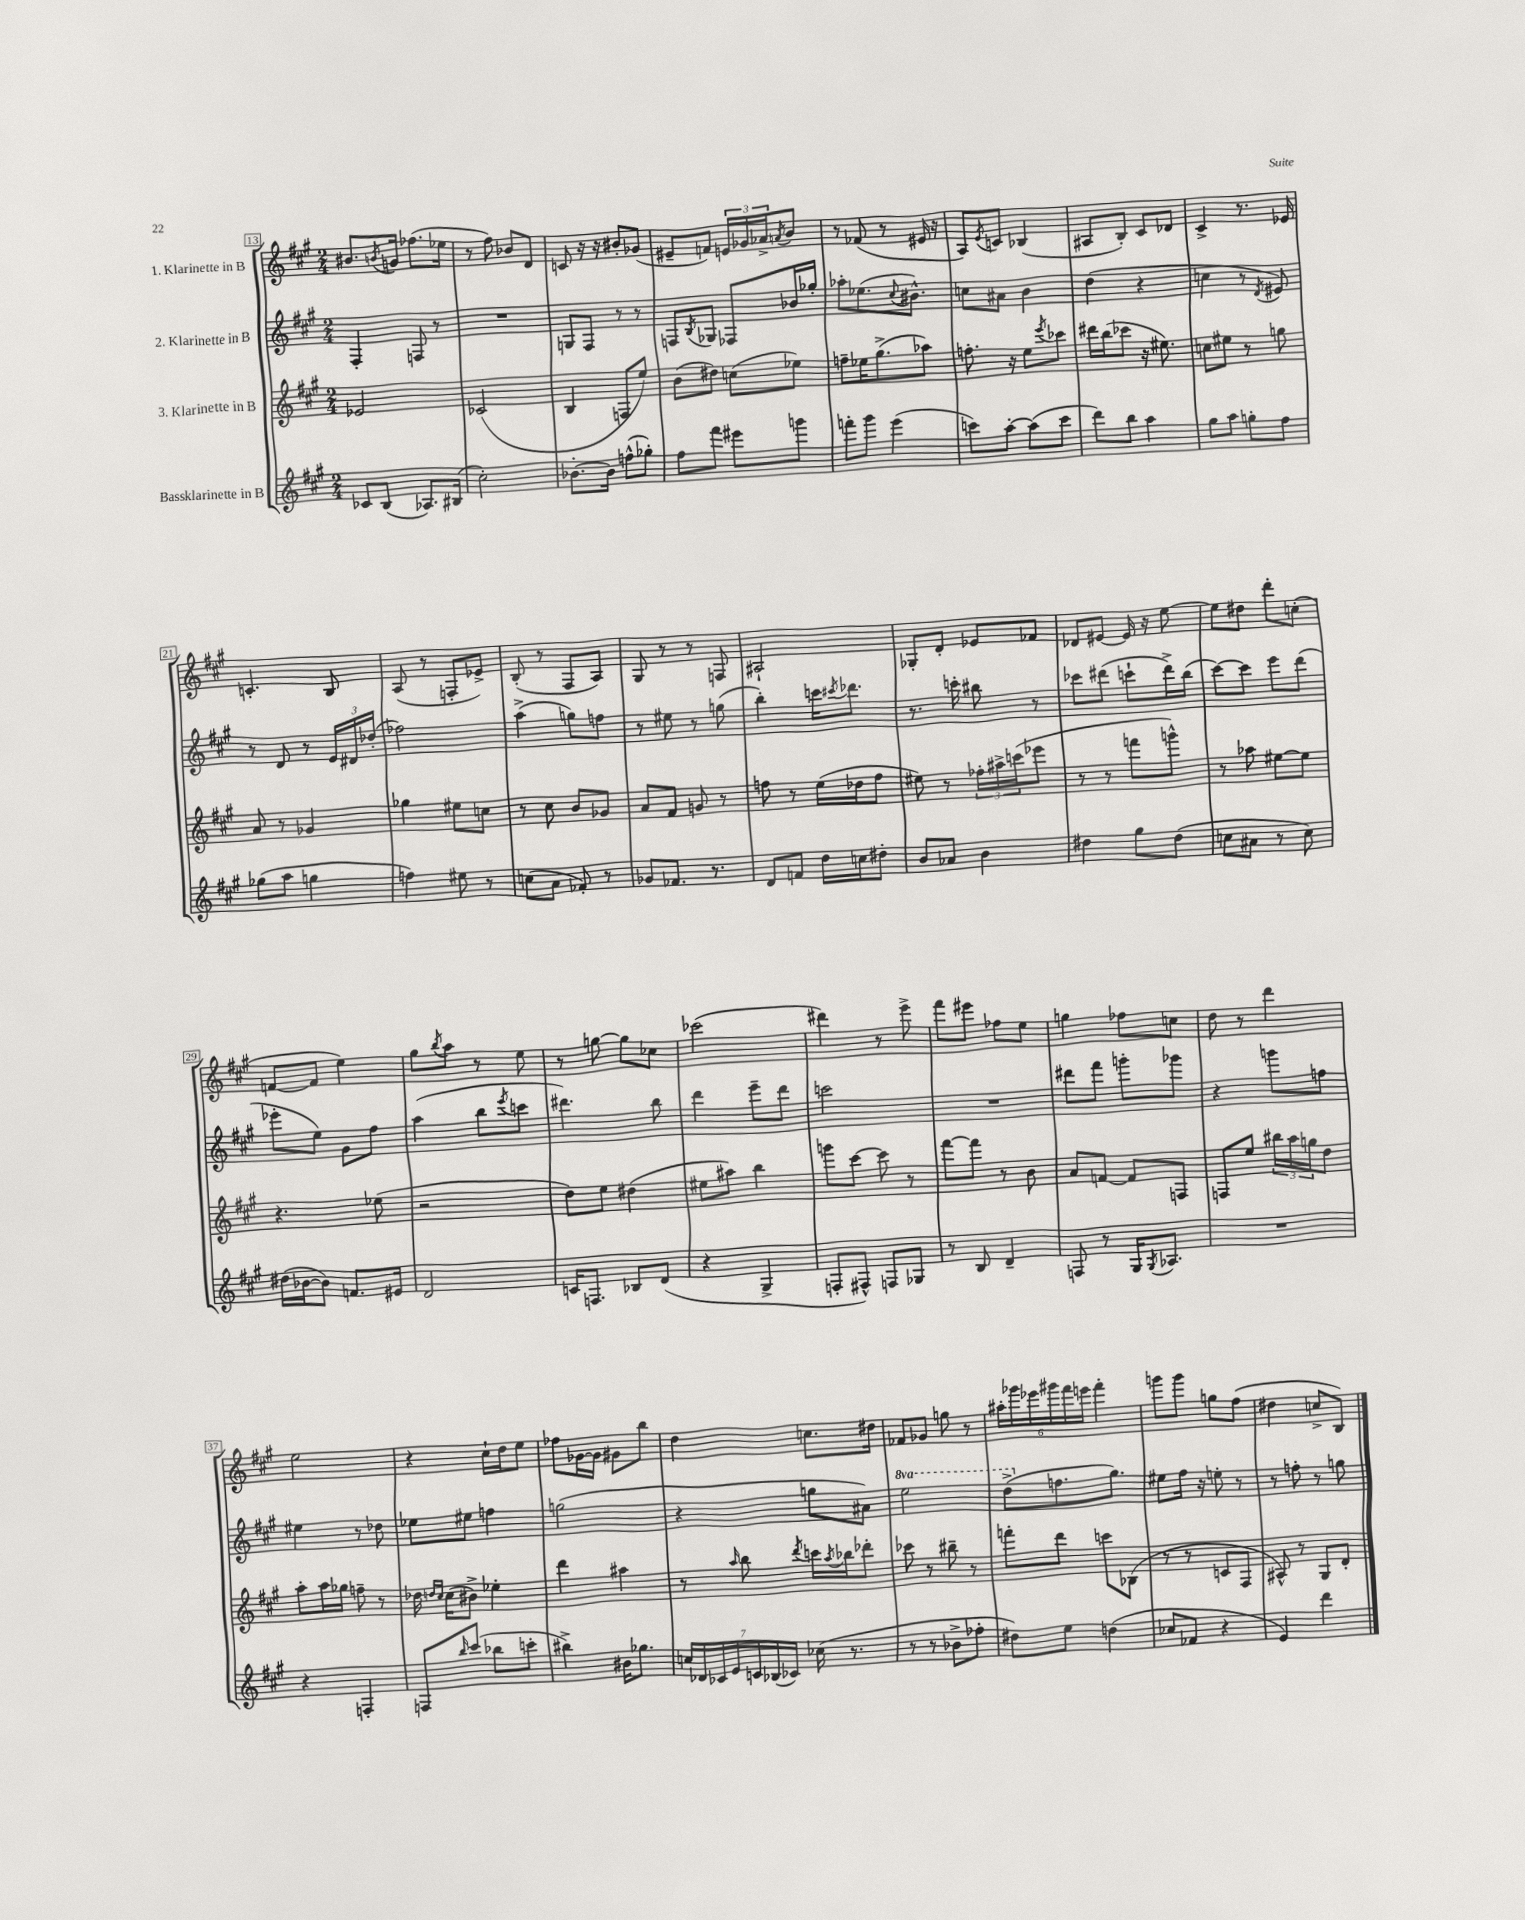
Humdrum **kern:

**kern	**kern	**kern	**kern
*part4	*part3	*part2	*part1
*staff4	*staff3	*staff2	*staff1
*I"Bassklarinette in B	*I"3. Klarinette in B	*I"2. Klarinette in B	*I"1. Klarinette in B
*clefG2	*clefG2	*clefG2	*clefG2
*k[f#c#g#]	*k[f#c#g#]	*k[f#c#g#]	*k[f#c#g#]
*M2/4	*M2/4	*M2/4	*M2/4
=13	=13	=13	=13
8c-X/L	2e-X/	4F#'/	8.b#X/L
(8B/J	.	.	.
.	.	.	8qbn/
.	.	.	16gn/Jk
8.A-X/L)	.	8Fn/	(8.ff-X\L
.	.	8r	.
(16B#X/Jk	.	.	16ee-X\Jk
=14	=14	=14	=14
2cc#'\)	(2c-X/	2r	8r
.	.	.	8ff#\)
.	.	.	8b-X/L
.	.	.	8d/J
=15	=15	=15	=15
[8.b-X'\L	4B/	8Gn/L	8cn/
.	.	8F#/J	16r
16b-\Jk]	.	.	16r
(8ffn^^\L	8Fn/L	8r	8b#X'/L
8gg-X'\J)	8ee/J)	8r	(8g-X/J
=16	=16	=16	=16
8ff#\L	(8b\L	8Fn/L	8e#X~/L
.	.	8qB/	.
8fff#\J	8dd#X\J)	8G-X/J	8fn/J)
8eee#X\L	(8ccn\L	8F-X/L	24en/LL
.	.	.	24g-X/
.	.	.	24a-X^/J
.	.	.	8qan/
8gggn\J	8ee-X\J)	16b-X/L	8b/J
.	.	16gg-X'/JJ	.
=17	=17	=17	=17
8fffn'\L	8ffn~\L	8aa-X'\L	8r
8ggg#\J	16ee-X\K	(8.ee-X\	(8f-X/
.	(8.gg#^\	.	.
(4eee\	.	.	8r
.	.	8qqcc#/	.
.	.	8.b#X^^\J)	.
.	8aa-X\J)	.	16e#X/
.	.	.	16r
=18	=18	=18	=18
8cccn\L)	8.ffn'\	8ccn\L	8A/L)
.	.	.	8qe/
[8aa'\J	.	8a#X\J	8cn/J
.	16r	.	.
(8aa\L]	8ee\L	4b\	(4B-X/
.	8qeee/	.	.
8ccc\J	8ccc-X\J	.	.
=19	=19	=19	=19
8ddd\L)	16ddd#X\LL	(4dd\	8A#X/L
.	(16bb\J	.	.
8bb\J	8ccc-X\J	.	8B'/J)
4aa\	16r	4r	8c#/L
.	8.ee#X\)	.	.
.	.	.	8d-X/J
=20	=20	=20	=20
8gg#\L	8ccn\L	4ccn\	4c#^/
8aa\J	8ee#X\J	.	.
8ggn'\L	8r	8r	8.r
.	.	8qd/	.
8ff#\J	8ggn\	8e#X/)	.
.	.	.	16e-X/
!!LO:LB:g=z
=21	=21	=21	=21
(8gg-X\L	8a/	8r	4.cn'/
8aa\J	8r	8d/	.
4ggn\	4g-X/	8r	.
.	.	24e/LL	8B/
.	.	24d#X/	.
.	.	(24dd-X'/JJ	.
=22	=22	=22	=22
4ffn\)	4gg-X\	2ff-X\)	(8A/
.	.	.	8r
8ee#X\	8ee#X\L	.	8Fn'/L
8r	8ccn\J	.	8e-X^/J)
=23	=23	=23	=23
(8ccn\L	8r	(4aa^\	(8B'/
8a\J	8cc#\	.	8r
8f-X'/)	8b/L	8ggn\L)	8F#/L
8r	8g-X/J	8ffn\J	8A/J)
=24	=24	=24	=24
8g-X/L	8a/L	8r	8G#/
8.f-X/J	8f#/J	8ee#X\	8r
.	8gn/	8r	8r
8.r	.	.	.
.	8r	(8ggn\	8Fn/
=25	=25	=25	=25
8d/L	8ffn\	4bb'\)	2A#X`/
8fn/J	8r	.	.
16dd\LL	(16ee\LL	16cccn\KL	.
.	.	8qccc#X/	.
16ccn\J	16dd-X\J	8.ddd-X\J	.
8dd#X'\J	8ff\J	.	.
=26	=26	=26	=26
8b/L	8ee#X\)	8.r	8G-X'/L
8a-X/J	8r	.	8d'/J
.	.	16cccn'\	.
4b\	24ff-X'\LL	8bb#X\	8e-X/L
.	24aa#X^\	.	.
.	(24cccn\J	.	.
.	8eee-X\J	8r	8f-X/J
=27	=27	=27	=27
4dd#X\	8r	8ccc-X\L	8d-X/L
.	8r	(8ddd#X\J	[8e#X/J
8gg#\L	8fffn\L	8cccn`\L	16e#/]
.	.	.	16r
(8dd#\J	8gggn^^\J)	16ddd#^\L)	[8ee\
.	.	(16bb\JJ	.
=28	=28	=28	=28
8ccn\L	8r	[8ccc#\L)	8ee\L]
8a#X\J	8aa-X\	8ccc#\J]	8dd#X\J
8r	[8ee#X\L	8eee\L	8ddd'\L
8cc\)	8ee#\J]	(8ddd\J	(8ccn'\J
!!LO:LB:g=z
=29	=29	=29	=29
(16dd#X\LL	4.r	8eee-X'\L	[8fn/L
[16b-X\J	.	.	.
8b-\J])	.	8ee\J)	8f/J]
8.fn/L	.	8g#\L	4ee\)
.	(8ee-X\	8ff#\J	.
16e#X/Jk	.	.	.
=30	=30	=30	=30
2d/	2r	(4aa\	8gg#\L
.	.	.	8qbb/
.	.	.	8aa\J
.	.	8bb\L	8r
.	.	8qeee/	.
.	.	8cccn\J	8ee\
=31	=31	=31	=31
16cn/KL	8dd\L)	4.ddd#X\)	8r
8.Fn/J	.	.	.
.	8ee\J	.	[8ggn\
8B-X/L	(4dd#X\	.	8gg\L]
(8d/J	.	8bb\	8cc-X\J
=32	=32	=32	=32
4r	8ee#X\L	4ddd\	(2ccc-X\
.	8aa#X\J)	.	.
4G#^/	4bb\	8eee~\L	.
.	.	8ddd\J	.
=33	=33	=33	=33
8Fn'/L	8gggn\L	2cccn\	4ddd#X\)
8F#X^^/J)	[8ccc#\J	.	.
8Fn/L	8ccc#\]	.	8r
8G-X/J	8r	.	8eee^\
=34	=34	=34	=34
8r	[8fff#\L	2r	8fff#\L
8B/	8fff#\J]	.	8eee#X\J
4d~/	8r	.	8ff-X\L
.	8b\	.	8ee\J
=35	=35	=35	=35
8Fn/	8a/L	8ddd#X\L	4ggn\
8r	[8fn/J	8fff#\J	.
16G#/KL	8f/L]	8gggn'\L	8ff-X\L
8qG#/	.	.	.
8.A-X/J	.	.	.
.	8Fn/J	8ggg-X\J	8ccn\J
=36	=36	=36	=36
2r	8Fn/L	4r	8dd\
.	8ee/J	.	8r
.	24bb#X\LL	8gggn\L	4ddd\
.	24aa\	.	.
.	24ggn\J	.	.
.	8dd\J	8ffn\J	.
!!LO:LB:g=z
=37	=37	=37	=37
4r	8aa'\L	4ee#X\	2ee\
.	16aa\L	.	.
.	16gg-X\JJ	.	.
4Fn'/	8ffn~\	8r	.
.	8r	8dd-X\	.
=38	=38	=38	=38
8Fn/L	16dd-X\	8ee-X\L	4r
.	16qqddn/LL	.	.
.	16qqcc#/JJ	.	.
.	(16cc#\KL	.	.
16qqbb/	.	.	.
(8ccc#/J	8b#X^\J)	8ee#X\J	.
8bb-X\L	4ee-X'\	4ffn\	16cc#`\LL
.	.	.	16dd\J
8cccn'\J	.	.	8ee\J
=39	=39	=39	=39
4bb#X^\)	4ddd\	(2ggn\	8ff-X\L
.	.	.	[16g-X\L
.	.	.	16g-\JJ]
16b#X\KL	4aa#X\	.	8g#X\L
8.gg-X\J	.	.	.
.	.	.	8bb\J
=40	=40	=40	=40
28ccn/LL	8r	4r	4dd\
28d-X/	.	.	.
28c-X/	.	.	.
28e/	.	.	.
.	16qqaa/	.	.
.	8bb\	.	.
28cn/	.	.	.
(28B-X/	.	.	.
28c-X/JJ)	.	.	.
.	8qddd/	.	.
(16cc-X\	16cccn\LL	8ggn\L	8.ccn\L
.	8qaa/	.	.
8.r	16bb-X\J	.	.
.	8ddd-X'\J	8a#X\J)	.
.	.	.	16dd#X\Jk
=41	=41	=41	=41
*	*	*8va	*
8r	8ccc-X\	2eee\	8f-X/L
8r	8r	.	8g-X/J
8b-X^\L	8bb#X~\	.	8ggn\
8ff-X'\J	8r	.	8r
=42	=42	=42	=42
8dd#X\L)	8fffn'\L	(8ddd^\L	24aa#X'\LL
.	.	.	24ggg-X\
.	.	.	24eee-X\
*	*	*X8va	*
8ee\J	8ddd\J	8.ffn\	24ggg#X\
.	.	.	24fff#\
.	.	.	24eeen\JJ
(4ddn\	8cccn\L	.	4fff#'\
.	.	8.gg#\J)	.
.	(8B-X\J	.	.
=43	=43	=43	=43
8cc-X/L	8r	8ee#X\L	8gggn\L
8f-X/J	8r	16ff#\Jk	8ggg\J
.	.	16r	.
4r	8cn/L	8een'\	8ggn\L
.	8F#/J	8r	(8ff#\J
=44	=44	=44	=44
4e/)	8A#X^^/)	8r	4dd#X\
.	8r	8ffn'\	.
4ddd\	8G#/L	8r	8ccn^/L
.	8d'/J	8ggn\	8B/J)
==	==	==	==
*-	*-	*-	*-
